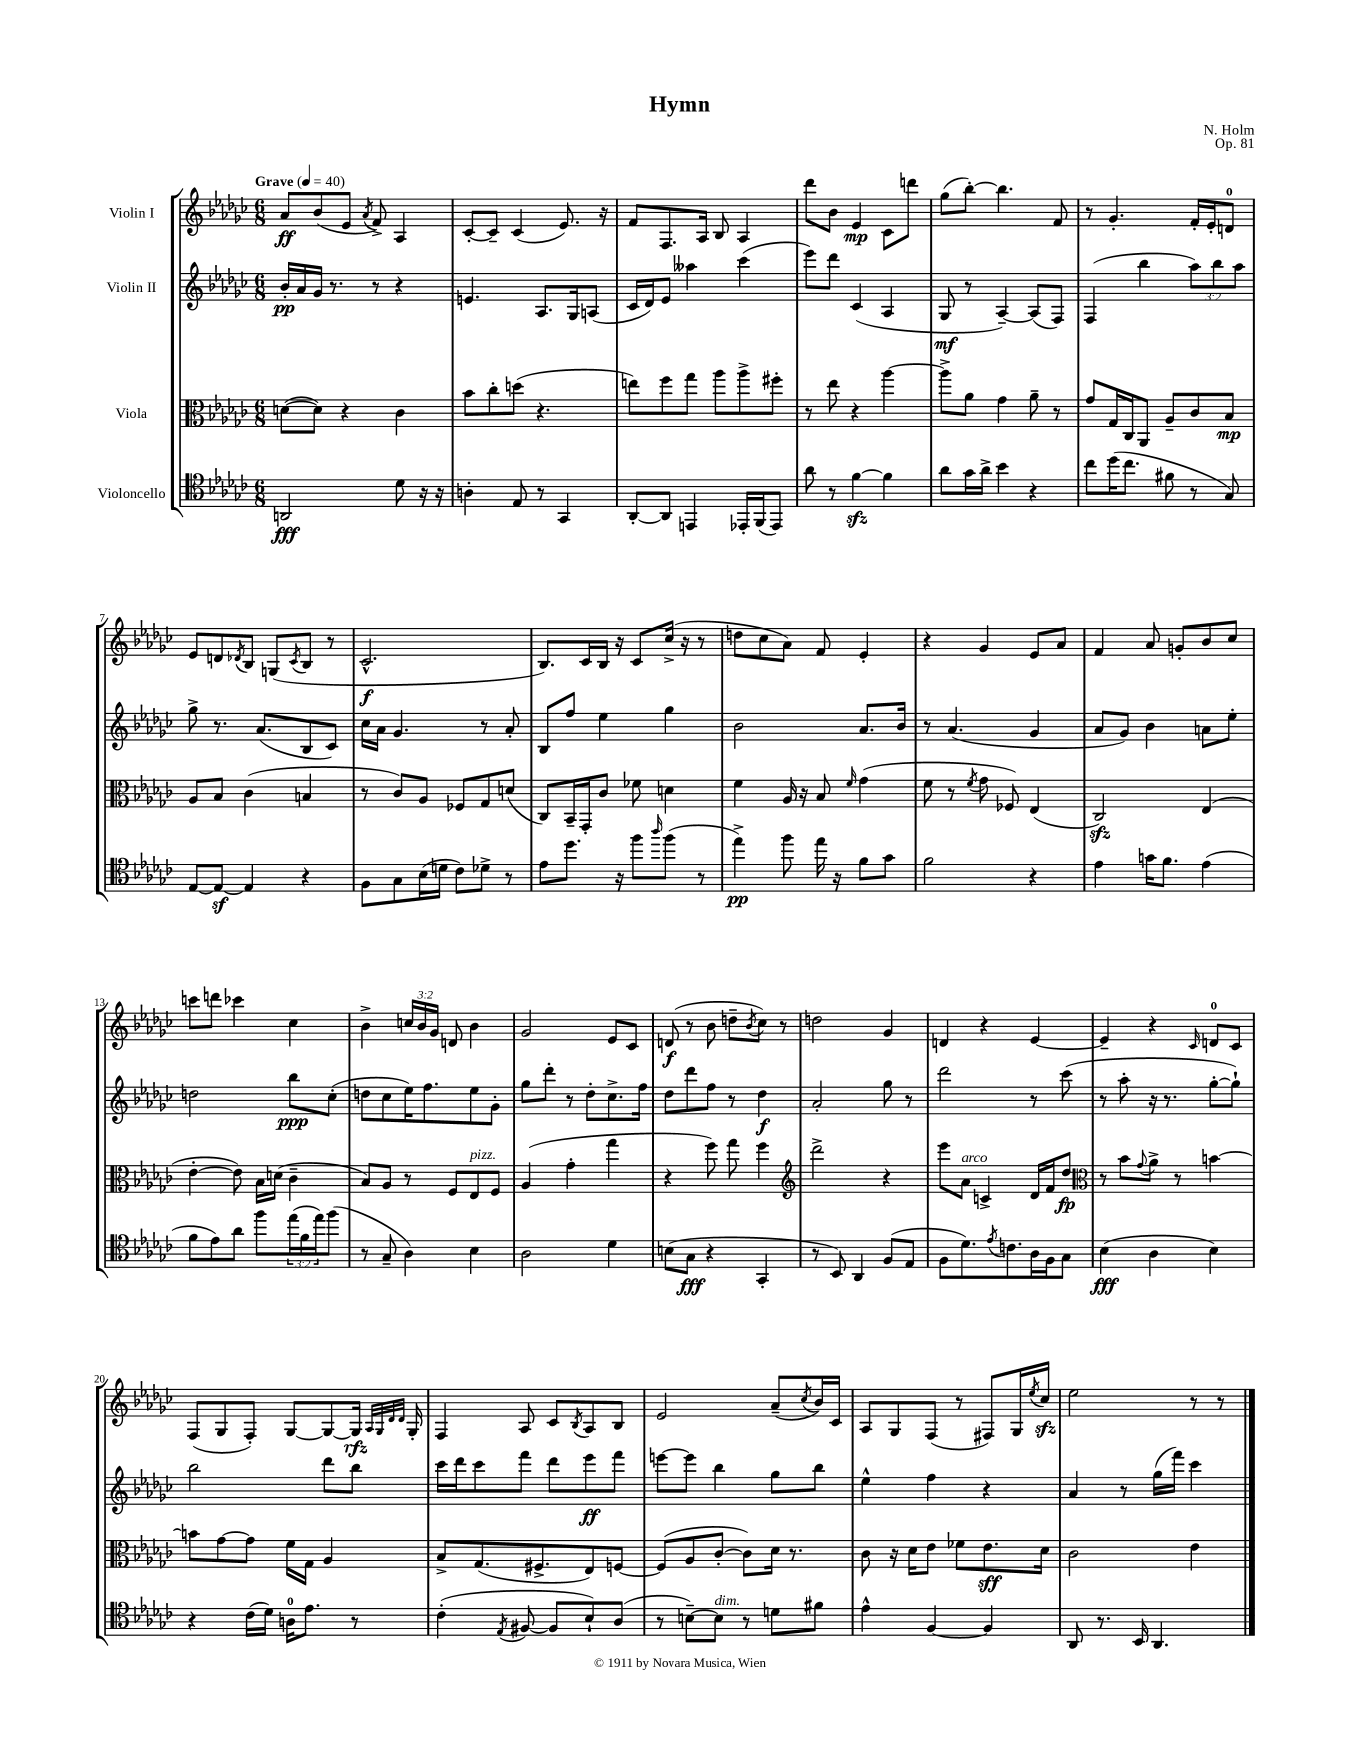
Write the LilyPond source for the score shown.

\header { title = "Hymn" composer = "N. Holm" opus = "Op. 81" }
<<
\new StaffGroup <<
\new Staff = "s0" \with { instrumentName = "Violin I" } {
    \clef treble \key ges \major \numericTimeSignature \time 6/8 \override Staff.TupletNumber.text = #tuplet-number::calc-fraction-text \tempo "Grave" 4 = 40
    aes'8\ff bes'8( ees'8 \acciaccatura { aes'8 } f'8->) aes4 |
    ces'8~-. ces'8-- ces'4( ees'8.) r16 |
    f'8 f8. aes16 bes8 aes4 |
    des'''8 bes'8 ees'4\mp ces'8 d'''8 |
    ges''8( bes''8~-.) bes''4. f'8 |
    r8 ges'4.-. f'16-. ees'16-. d'8-0 |
    ees'8 d'8 \acciaccatura { des'8 } bes8 g8( \acciaccatura { ces'8 } bes8 r8 |
    ces'2.-^\f |
    bes8.) ces'16 bes16 r16 ces'8 ces''16->( r16 r8 |
    d''8 ces''8 aes'8) f'8 ees'4-. |
    r4 ges'4 ees'8 aes'8 |
    f'4 aes'8 g'8-. bes'8 ces''8 |
    c'''8 d'''8 ces'''4 ces''4 |
    bes'4-> \tuplet 3/2 { c''16 bes'16 ges'16 } d'8 bes'4 |
    ges'2 ees'8 ces'8 |
    d'8\f( r8 bes'8 d''8-- \acciaccatura { bes'8 } ces''8) r8 |
    d''2 ges'4 |
    d'4 r4 ees'4~ |
    ees'4-- r4 \grace { ces'16 } d'8-0 ces'8 |
    f8( ges8 f8-.) ges8~ ges8~ ges16\rfz \grace { aes32 ges32 des'32 des'32 } ges16-. |
    f4 aes8 ces'8 \acciaccatura { bes8 } aes8 bes8 |
    ees'2 aes'8--( \acciaccatura { ces''8 } bes'16) ces'16 |
    aes8 ges8 f8( r8 fis8) ges16 \acciaccatura { ees''8 } ces''16\sfz |
    ees''2 r8 r8 \bar "|." |
}
\new Staff = "s1" \with { instrumentName = "Violin II" } {
    \clef treble \key ges \major \numericTimeSignature \time 6/8 \override Staff.TupletNumber.text = #tuplet-number::calc-fraction-text
    bes'16-.\pp aes'16 ges'16 r8. r8 r4 |
    e'4. aes8. ges16 a8( |
    ces'16 des'16) ees'8 aeses''4 ces'''4( |
    ees'''8) des'''8 ces'4( aes4 |
    ges8\mf r8 aes4~--) aes8( f8) |
    f4( bes''4 \tuplet 3/2 { aes''8) bes''8 aes''8 } |
    ges''8-> r8. aes'8.( bes8 ces'8) |
    ces''16 aes'16 ges'4. r8 aes'8-. |
    bes8 f''8 ees''4 ges''4 |
    bes'2 aes'8. bes'16 |
    r8 aes'4.( ges'4 |
    aes'8 ges'8) bes'4 a'8 ees''8-. |
    d''2 bes''8\ppp ces''8-.( |
    d''8 ces''8 ees''16) f''8. ees''8 ges'8-. |
    ges''8 des'''8-. r8 des''8-. ces''8.-> f''16 |
    des''8 des'''8 f''8 r8 des''4\f |
    aes'2-. ges''8 r8 |
    des'''2 r8 ces'''8( |
    r8 aes''8-. r16 r8. ges''8~-. ges''8-!) |
    bes''2 des'''8 bes''8 |
    ces'''16 des'''16 ces'''8 f'''8 des'''8 ees'''8\ff f'''8 |
    e'''8~ e'''8 bes''4 ges''8 bes''8 |
    ees''4-^ f''4 r4 |
    aes'4 r8 ges''16( f'''16) ces'''4 \bar "|." |
}
\new Staff = "s2" \with { instrumentName = "Viola" } {
    \clef alto \key ges \major \numericTimeSignature \time 6/8
    d'8~( d'8) r4 ces'4 |
    bes'8 ces''8-. d''8( r4. |
    e''8) f''8 ges''8 aes''8 aes''8-> fis''8-. |
    r8 ees''8 r4 aes''4~ |
    aes''8-> aes'8 ges'4 aes'8-- r8 |
    ges'8 ges16 ces16 aes,8 aes8-- ces'8 bes8\mp |
    aes8 bes8 ces'4( b4 |
    r8 ces'8) aes8 fes8 ges8 d'8( |
    ces8) bes,16-- ges,16-. ces'8 fes'8 d'4 |
    f'4 aes16 r16 bes8 \grace { f'16 } ges'4( |
    f'8 r8 \acciaccatura { f'8 } ges'8 fes8) ees4( |
    ces2\sfz) ees4( |
    ees'4~-. ees'8) bes16 d'16( ces'4-- |
    bes8) aes8 r8 f8 ees8^\markup { \italic "pizz." } f8 |
    aes4( ges'4-. ges''4 |
    r4 f''8) ges''8 f''4 |
    \clef treble des'''2-> r4 |
    ees'''8 aes'8^\markup { \italic "arco" } c'4-> des'16 f'16 des''8\fp |
    \clef alto r8 bes'8 \appoggiatura { ges'8 } aes'8-> r8 b'4~ |
    b'8 ges'8~ ges'8 f'16 ges16 aes4 |
    bes8-> ges8.( fis8.-> ees8) f8~ |
    f8( aes8 ces'8~-. ces'8) des'16 r8. |
    ces'8 r16 des'16 ees'8 fes'8 ees'8.\sff des'16 |
    ces'2 ees'4 \bar "|." |
}
\new Staff = "s3" \with { instrumentName = "Violoncello" } {
    \clef tenor \key ges \major \numericTimeSignature \time 6/8 \override Staff.TupletNumber.text = #tuplet-number::calc-fraction-text
    a,2\fff des'8 r16 r16 |
    a4-. ees8 r8 ges,4 |
    aes,8~-. aes,8 e,4 ees,16-. f,16( ees,8) |
    aes'8 r8 f'4~\sfz f'4 |
    aes'8 ges'16 aes'16-> bes'4 r4 |
    ces''8 des''16( ces''8. fis'8 r8 ges8) |
    ees8~ ees8~\sf ees4 r4 |
    f8 ges8 bes16( d'16 ces'8) des'8-> r8 |
    ees'8 des''8. r16 f''8 \grace { aes''16 } f''8( r8 |
    ees''4->\pp) f''8 ees''16 r16 f'8 ges'8 |
    f'2 r4 |
    ees'4 g'16 f'8. ees'4( |
    f'8 ees'8) aes'8 f''8 \tuplet 3/2 { ees''16( f'16 ees''16) } f''8( |
    r8 ges8-- aes4) bes4 |
    aes2 des'4 |
    b8( ges8\fff r4 ges,4-. |
    r8 bes,8) aes,4 f8( ees8 |
    f8 des'8.) \acciaccatura { ees'8 } c'8. aes16 f16 ges8 |
    bes4\fff( aes4 bes4) |
    r4 ces'16( des'16) a16-0 ees'8. r8 |
    ces'4-.( \acciaccatura { ees8 } fis8~ fis8 bes8-!) aes8( |
    r8 b8~--) b8^\markup { \italic "dim." } r8 d'8 fis'8 |
    ees'4-^ f4~ f4 |
    aes,8 r8. bes,16 aes,4. \bar "|." |
}
>>
>>
